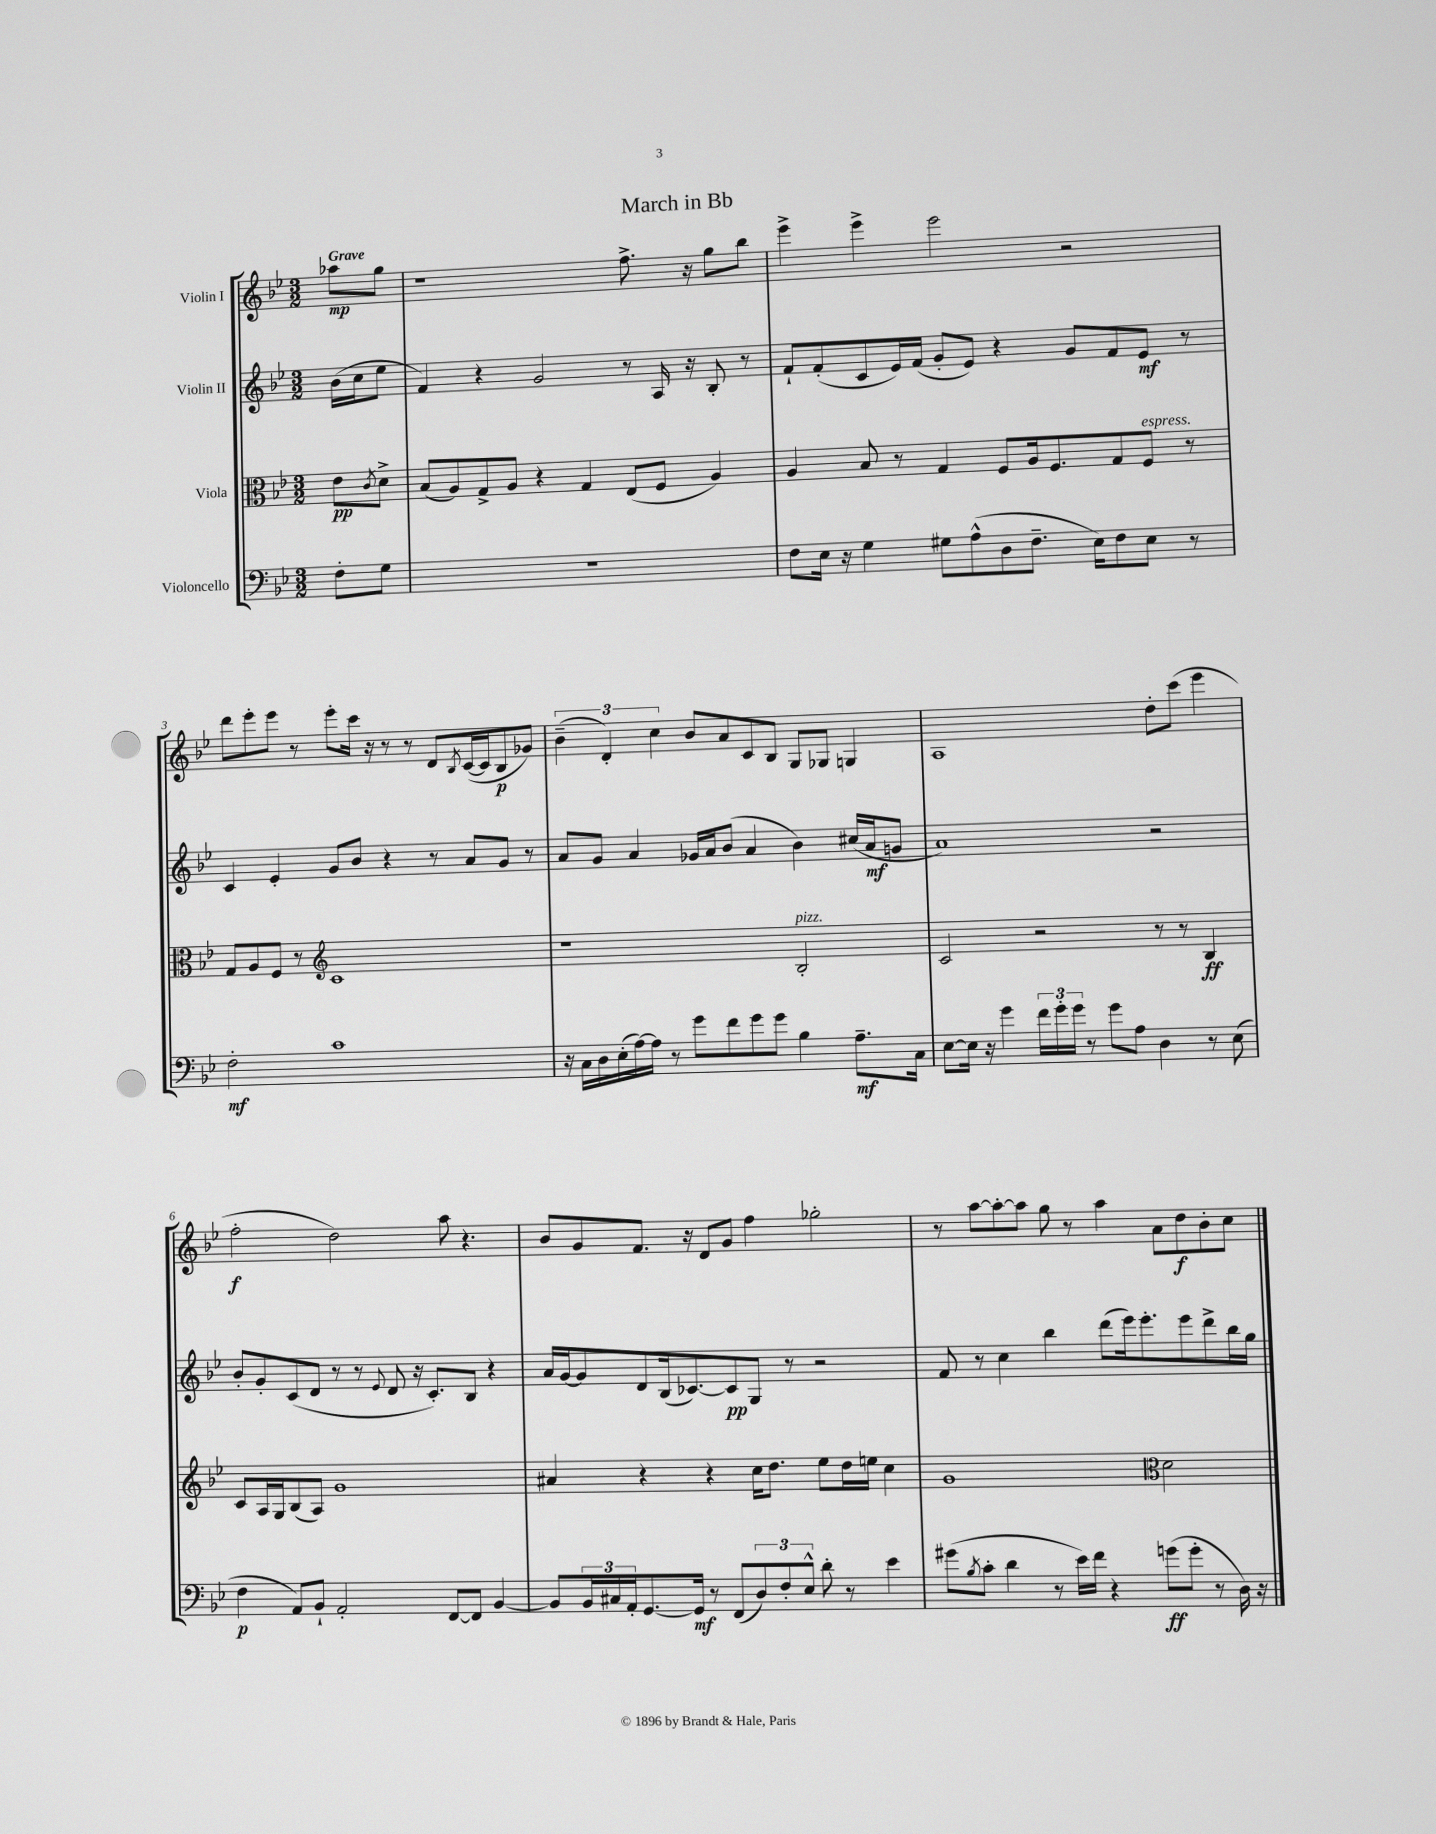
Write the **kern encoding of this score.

**kern	**dynam	**kern	**dynam	**kern	**dynam	**kern	**dynam
*part4	*part4	*part3	*part3	*part2	*part2	*part1	*part1
*staff4	*staff4	*staff3	*staff3	*staff2	*staff2	*staff1	*staff1
*I"Violoncello	*	*I"Viola	*	*I"Violin II	*	*I"Violin I	*
*clefF4	*	*clefC3	*	*clefG2	*	*clefG2	*
*k[b-e-]	*	*k[b-e-]	*	*k[b-e-]	*	*k[b-e-]	*
*M3/2	*	*M3/2	*	*M3/2	*	*M3/2	*
=	=	=	=	=	=	=	=
!	!	!	!	!	!	!LO:TX:a:B:t=Grave	!
8F'\L	.	8e-\L	pp	(16b-\LL	.	8aa-X\L	mp
.	.	.	.	16cc\J	.	.	.
.	.	8qc/	.	.	.	.	.
8G\J	.	8d^\J	.	8ee-\J	.	8gg\J	.
=1	=1	=1	=1	=1	=1	=1	=1
1.r	.	(8B-/L	.	4f/)	.	1r	.
.	.	8A/)	.	.	.	.	.
.	.	8G^/	.	4r	.	.	.
.	.	8A/J	.	.	.	.	.
.	.	4r	.	2g/	.	.	.
.	.	4G/	.	.	.	.	.
.	.	(8E-/L	.	8r	.	8.ff^\	.
.	.	8F/J	.	16A/	.	.	.
.	.	.	.	16r	.	16r	.
.	.	4A/)	.	8B-'/	.	8gg\L	.
.	.	.	.	8r	.	8bb-\J	.
=2	=2	=2	=2	=2	=2	=2	=2
8F\L	.	4A/	.	8f`/L	.	4eee-^\	.
16E-\Jk	.	.	.	(8f'/	.	.	.
16r	.	.	.	.	.	.	.
4G\	.	8B-/	.	8c/	.	4eee-^\	.
.	.	8r	.	16e-/L)	.	.	.
.	.	.	.	(16f/JJ	.	.	.
8G#X\L	.	4G/	.	8g'/L	.	2eee-\	.
(8A^^\	.	.	.	8e-/J)	.	.	.
8D\	.	8F/L	.	4r	.	.	.
8.F~\J	.	16A/k	.	.	.	.	.
.	.	8.F/	.	.	.	.	.
.	.	.	.	8g/L	.	2r	.
16E-\KL)	.	.	.	.	.	.	.
8F\	.	8G/	.	8f/	.	.	.
!	!	!LO:TX:a:i:t=espress.	!	!	!	!	!
8E-\J	.	8F/J	.	8e-/J	mf	.	.
8r	.	8r	.	8r	.	.	.
!!LO:LB:g=z
=3	=3	=3	=3	=3	=3	=3	=3
2F'\	mf	8G/L	.	4c/	.	8ddd\L	.
.	.	8A/	.	.	.	8eee-'\	.
.	.	8F/J	.	4e-'/	.	8eee-\J	.
.	.	8r	.	.	.	8r	.
*	*	*clefG2	*	*	*	*	*
1c	.	1c	.	8g/L	.	8eee-'\L	.
.	.	.	.	8b-/J	.	16ccc\Jk	.
.	.	.	.	.	.	16r	.
.	.	.	.	4r	.	8r	.
.	.	.	.	.	.	8r	.
.	.	.	.	8r	.	8d/L	.
.	.	.	.	.	.	8qB-/	.
.	.	.	.	8a/L	.	([16c/L	.
.	.	.	.	.	.	16c/J]	.
.	.	.	.	8g/J	.	8B-/	p
.	.	.	.	8r	.	8g-X/J)	.
=4	=4	=4	=4	=4	=4	=4	=4
16r	.	1r	.	8a/L	.	(6b-~\	.
16C\LL	.	.	.	.	.	.	.
16D\	.	.	.	8g/J	.	.	.
.	.	.	.	.	.	6d'/)	.
(16E-'\	.	.	.	.	.	.	.
[16A\)	.	.	.	4a/	.	.	.
16A\JJ]	.	.	.	.	.	.	.
.	.	.	.	.	.	6cc\	.
8r	.	.	.	.	.	.	.
8g\L	.	.	.	16g-X/LL	.	8b-/L	.
.	.	.	.	16a/J	.	.	.
8f\	.	.	.	(8b-/J	.	8a/	.
8g\	.	.	.	4a/	.	8c/	.
8g\J	.	.	.	.	.	8B-/J	.
!	!	!LO:TX:a:i:t=pizz.	!	!	!	!	!
4B-\	.	2B-'/	.	4b-\)	.	8G/L	.
.	.	.	.	.	.	8G-X/J	.
8.A~\L	mf	.	.	(16cc#X/LL	.	4Gn/	.
.	.	.	.	16a/J	mf	.	.
.	.	.	.	8gn/J	.	.	.
16C\Jk	.	.	.	.	.	.	.
=5	=5	=5	=5	=5	=5	=5	=5
[8E-\L	.	2c/	.	1a)	.	1A	.
16E-\Jk]	.	.	.	.	.	.	.
16r	.	.	.	.	.	.	.
4g\	.	.	.	.	.	.	.
24f\LL	.	2r	.	.	.	.	.
24g'\	.	.	.	.	.	.	.
24g\JJ	.	.	.	.	.	.	.
8r	.	.	.	.	.	.	.
8g\L	.	.	.	.	.	.	.
8A\J	.	.	.	.	.	.	.
4D\	.	8r	.	2r	.	8dd'\L	.
.	.	8r	.	.	.	(8ccc\J	.
8r	.	4B-/	ff	.	.	4eee-\	.
(8E-\	.	.	.	.	.	.	.
!!LO:LB:g=z
=6	=6	=6	=6	=6	=6	=6	=6
4F\	p	8c/L	.	8b-'/L	.	2ff'\	f
.	.	16A/L	.	8g'/	.	.	.
.	.	16G/J	.	.	.	.	.
8AA/L)	.	(8B-/	.	(8c/	.	.	.
8BB-`/J	.	8A/J)	.	8d/J	.	.	.
2AA'/	.	1g	.	8r	.	2dd\)	.
.	.	.	.	8r	.	.	.
.	.	.	.	8qqe-/	.	.	.
.	.	.	.	8d/	.	.	.
.	.	.	.	16r	.	.	.
.	.	.	.	8.c'/L)	.	.	.
[8FF/L	.	.	.	.	.	8aa\	.
8FF/J]	.	.	.	8B-/J	.	4.r	.
[4BB-/	.	.	.	4r	.	.	.
=7	=7	=7	=7	=7	=7	=7	=7
8BB-/L]	.	4a#X/	.	16a/LL	.	8b-/L	.
.	.	.	.	[16g/J	.	.	.
24BB-/L	.	.	.	8g/]	.	8g/	.
24C#X/	.	.	.	.	.	.	.
24AA'/J	.	.	.	.	.	.	.
[8.GG/	.	4r	.	8d/	.	8.f/J	.
.	.	.	.	(16B-/k	.	.	.
16GG/Jk]	mf	.	.	[8.c-X/)	.	16r	.
8r	.	4r	.	.	.	8d/L	.
(8FF/L	.	.	.	8c-/]	pp	8g/J	.
12D/)	.	16cc\KL	.	8G/J	.	4ff\	.
.	.	8.dd\J	.	.	.	.	.
12F'/	.	.	.	.	.	.	.
.	.	.	.	8r	.	.	.
12E-^^/J	.	.	.	.	.	.	.
8d'\	.	8ee-\L	.	2r	.	2gg-X'\	.
8r	.	16dd\L	.	.	.	.	.
.	.	16een\JJ	.	.	.	.	.
4e-\	.	4cc\	.	.	.	.	.
=8	=8	=8	=8	=8	=8	=8	=8
(8g#X\L	.	1g	.	8f/	.	8r	.
8qB-/	.	.	.	.	.	.	.
8c'\J	.	.	.	8r	.	[8aa\L	.
4d\	.	.	.	4cc\	.	8aa'\_	.
.	.	.	.	.	.	8aa\J]	.
8r	.	.	.	4bb-\	.	8gg\	.
16e-\LL)	.	.	.	.	.	8r	.
16f\JJ	.	.	.	.	.	.	.
4r	.	.	.	(8ddd\L	.	4aa\	.
.	.	.	.	16eee-\k)	.	.	.
.	.	.	.	8.eee-'\	.	.	.
*	*	*clefC3	*	*	*	*	*
(8gn\L	ff	2d\	.	.	.	8a\L	.
8g'\J	.	.	.	8eee-\	.	8dd\	f
8r	.	.	.	8ddd^\	.	8b-'\	.
16D\)	.	.	.	16bb-\L	.	8cc\J	.
16r	.	.	.	16gg\JJ	.	.	.
==	==	==	==	==	==	==	==
*-	*-	*-	*-	*-	*-	*-	*-
